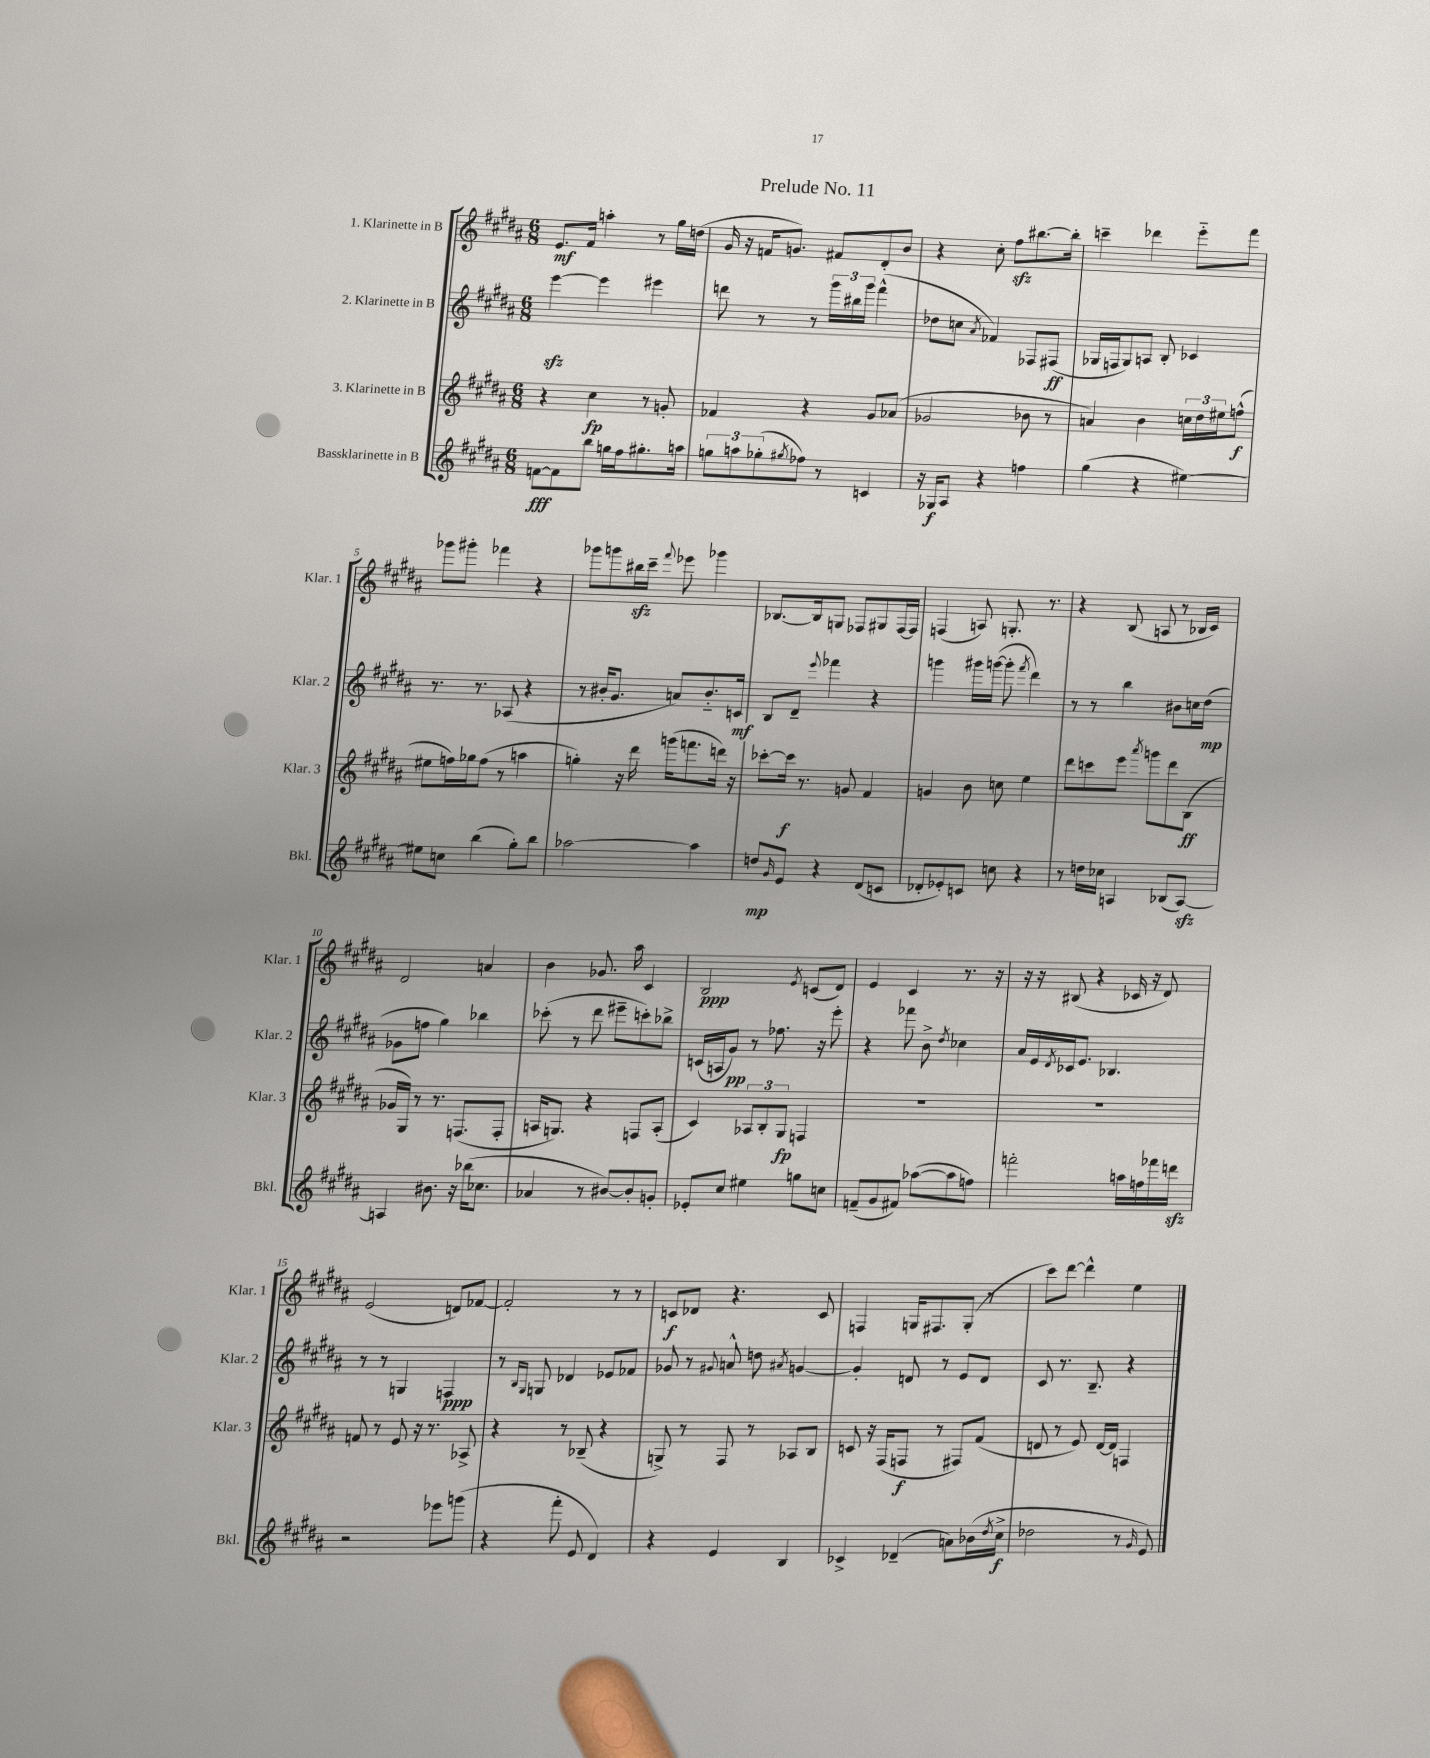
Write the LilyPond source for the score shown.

\header { title = "Prelude No. 11" }
<<
\new StaffGroup <<
\new Staff = "s0" \with { instrumentName = "1. Klarinette in B" shortInstrumentName = "Klar. 1" } {
    \clef treble \key b \major \numericTimeSignature \time 6/8
    e'8.\mf fis'16 a''4-. r8 gis''16 d''16( |
    gis'16 r16 f'16 g'8.) fis'8 dis'8-. b'8 |
    r4 cis''8-. fis''8\sfz bis''8.~ bis''16-. |
    c'''4-- des'''4 e'''8-_ fis'''8 |
    ges'''8 gis'''8-. fes'''4 r4 |
    ges'''8 g'''8 bis''16\sfz cis'''16-- \appoggiatura { fis'''8 } ees'''8 ges'''4 |
    bes8.~ bes16 g8 fes8 gis8 fes16~ fes16 |
    f4( a8) g8.-. r8. |
    r4 b8( a8 r8 bes16 cis'16) |
    dis'2 a'4 |
    b'4 ges'8. ais''16 cis'4 |
    b2\ppp \acciaccatura { e'8 } c'8( dis'8) |
    e'4 cis'4 r8. r16 |
    r16 r16 bis8( r4 ces'16 r16 dis'8) |
    e'2( d'8) fes'8~ |
    fes'2-. r8 r8 |
    c'8\f des'8 r4. c'8 |
    f4 g16 fis8. g8-.( r8 |
    cis'''8) dis'''8~ dis'''4-^ e''4 \bar "|." |
}
\new Staff = "s1" \with { instrumentName = "2. Klarinette in B" shortInstrumentName = "Klar. 2" } {
    \clef treble \key b \major \numericTimeSignature \time 6/8
    e'''4~\sfz e'''4 eis'''4 |
    d'''8 r8 r8 \tuplet 3/2 { gis'''16 bis''16 gis'''16 } fis'''4-^( |
    des''8 c''8 \acciaccatura { ais'8 } fes'4) fes8 fis8\ff( |
    ges16 f16 ges8) a8 b8-. ces'4 |
    r8. r8. aes8( r4 |
    r8 bis'16-. gis'8. a'8) bis'8.-_ c'16\mf |
    b8 dis'8-- \appoggiatura { e'''8 } fes'''4 r4 |
    g'''4 gis'''16 g'''16~( g'''8-. \acciaccatura { fis'''8 } dis'''4) |
    r8 r8 b''4 bis'8 c''16 dis''16\mp( |
    ges'8 f''8 gis''4) bes''4 |
    ces'''8-.( r8 dis'''8 eis'''8-- c'''8-.) bes''8-> |
    c'16( a16 gis'8\pp) r8 fes''8. r16 e'''8-. |
    r4 fes'''8 b'8-> \acciaccatura { dis''8 } ces''4 |
    ais'16 e'16 \acciaccatura { dis'8 } ces'16 e'8. bes4. |
    r8 r8 g4 f4\ppp |
    r8 \grace { b16 gis16 } g8 des'4 ees'8 fes'8 |
    ges'8 r8 \appoggiatura { gis'8 } a'8-^ d''8 \acciaccatura { ais'8 } g'4~ |
    g'4-. d'8 r8 e'8 d'8 |
    cis'8 r8. b8.-- r4 \bar "|." |
}
\new Staff = "s2" \with { instrumentName = "3. Klarinette in B" shortInstrumentName = "Klar. 3" } {
    \clef treble \key b \major \numericTimeSignature \time 6/8
    r4 cis''4\fp r8 g'8-. |
    fes'4 r4 gis'8 aes'8( |
    ges'2 bes'8 r8 |
    a'4) b'4 \tuplet 3/2 { c''16 dis''16 eis''16 } f''8-^\f( |
    eis''8 f''16) ges''16 f''8( r8 a''4 |
    g''4-.) r16 dis'''16 g'''16( f'''8. d'''16) r16 |
    ces'''8~-. ces'''16\f r8. g'8 fis'4 |
    g'4 b'8 c''8 e''4 |
    dis'''8 c'''8 e'''8 \acciaccatura { ais'''8 } g'''8 dis'''8 b8\ff( |
    ges'16 gis16) r8 r8. f8.( f8-. |
    a16 g8.) r4 f8 a8-.( |
    cis'4) \tuplet 3/2 { aes8 b8-. gis8\fp } f4 |
    R2. |
    R2. |
    f'8 r8 e'8 r16 r8. aes8-> |
    r4 r8 bes8--( r4 |
    g8->) r8 fis8 r8 aes8 b8 |
    c'8 r16 fis16( f8\f r8 fis8) fis'8( |
    d'8 r8 e'8) d'16~ d'16 f4 \bar "|." |
}
\new Staff = "s3" \with { instrumentName = "Bassklarinette in B" shortInstrumentName = "Bkl." } {
    \clef treble \key b \major \numericTimeSignature \time 6/8
    f'8~\fff f'8 b''8 g''16 fis''16 gis''8.-. a''16 |
    \tuplet 3/2 { g''8 a''8 ges''8-.( } \acciaccatura { gis''8 } fes''8) r8 c'4 |
    r16 ges16\f ais8 r4 f''4 |
    gis''4( r4 eis''4~) |
    eis''8 c''8 b''4( gis''8-.) b''8 |
    aes''2~ aes''4 |
    d''8\mp \grace { gis'16 } e'8 r4 dis'8( c'8 |
    des'8-. ees'8-.) c'8 c''8 r4 |
    r8 d''16 ces''16 a4 bes8( a8~\sfz) |
    a4 bis'8. r16 bes''16( ces''8. |
    aes'4 r8 bis'8~) bis'8-. g'8-. |
    ees'8-. cis''8 eis''4 g''8 c''8 |
    f'8--( gis'8 fis'8) aes''8~( aes''8 f''8) |
    f'''2-. a''16 f''16 fes'''16 d'''16\sfz |
    r2 ees'''8 g'''8( |
    r4 fis'''8-. e'8 dis'4) |
    r4 e'4 b4 |
    ces'4-> des'4--( a'8) bes'16( \acciaccatura { dis''8 } cis''16->\f |
    des''2 r8 \grace { gis'16 } e'8) \bar "|." |
}
>>
>>
